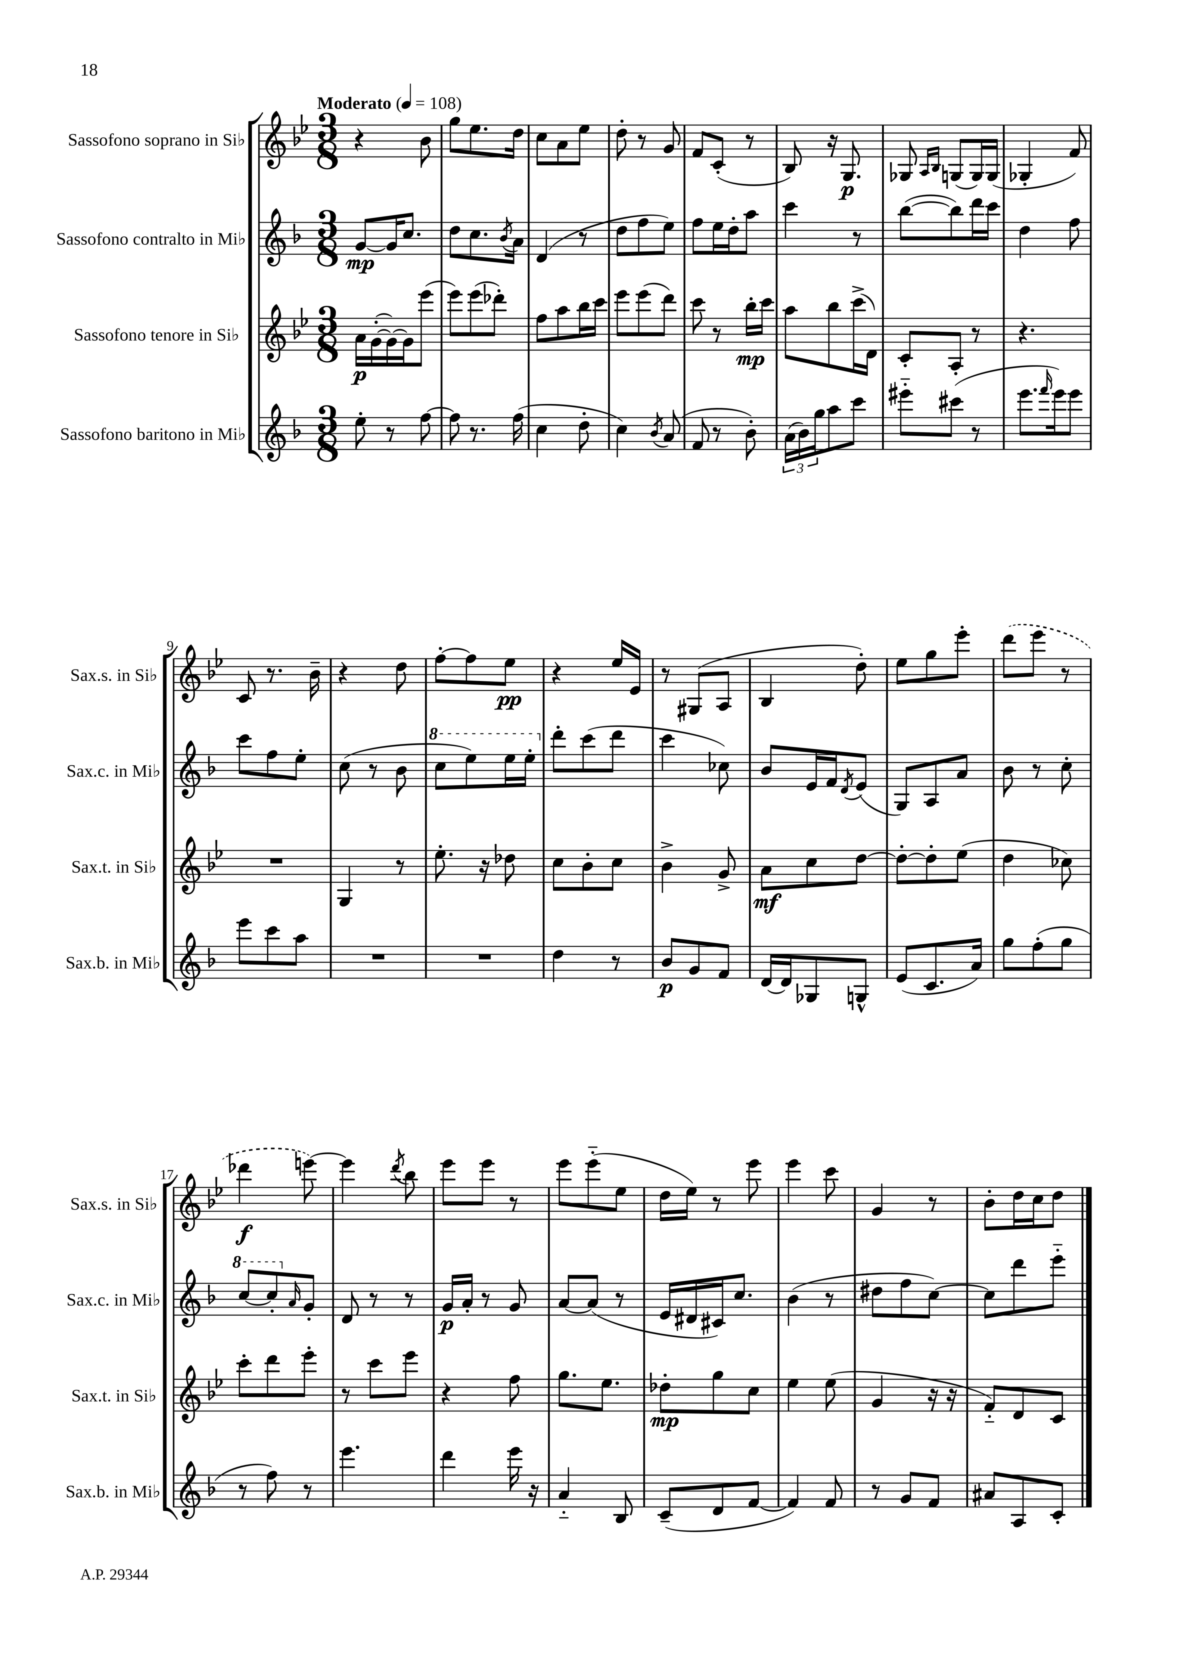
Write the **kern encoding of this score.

**kern	**dynam	**kern	**dynam	**kern	**dynam	**kern	**dynam
*part4	*part4	*part3	*part3	*part2	*part2	*part1	*part1
*staff4	*staff4	*staff3	*staff3	*staff2	*staff2	*staff1	*staff1
*I"Sassofono baritono in Mi♭	*	*I"Sassofono tenore in Si♭	*	*I"Sassofono contralto in Mi♭	*	*I"Sassofono soprano in Si♭	*
*I'Sax.b. in Mi♭	*	*I'Sax.t. in Si♭	*	*I'Sax.c. in Mi♭	*	*I'Sax.s. in Si♭	*
*clefG2	*	*clefG2	*	*clefG2	*	*clefG2	*
*k[b-]	*	*k[b-e-]	*	*k[b-]	*	*k[b-e-]	*
*M3/8	*	*M3/8	*	*M3/8	*	*M3/8	*
*MM108	*	*MM108	*	*MM108	*	*MM108	*
=1	=1	=1	=1	=1	=1	=1	=1
!	!	!	!	!	!	!LO:TX:a:B:t=Moderato	!
8ee'\	.	16a\LL	p	[8g/L	mp	4r	.
.	.	([16g'\	.	.	.	.	.
8r	.	16g\_)	.	16g/K]	.	.	.
.	.	16g\J]	.	8.cc/J	.	.	.
[8ff\	.	(8eee-\J	.	.	.	8b-\	.
=2	=2	=2	=2	=2	=2	=2	=2
8ff\]	.	8eee-\L)	.	8dd\L	.	8gg\L	.
8.r	.	(8eee-\	.	8.cc\	.	8.ee-\	.
.	.	8ddd-X'\J)	.	.	.	.	.
.	.	.	.	8qb-/	.	.	.
(16ff\	.	.	.	16a\Jk	.	16dd\Jk	.
=3	=3	=3	=3	=3	=3	=3	=3
4cc\	.	8ff\L	.	(4d/	.	8cc\L	.
.	.	8aa\	.	.	.	8a\	.
8dd'\	.	16bb-\L	.	8r	.	8ee-\J	.
.	.	16ccc\JJ	.	.	.	.	.
=4	=4	=4	=4	=4	=4	=4	=4
4cc\)	.	8eee-\L	.	8dd\L	.	8dd'\	.
.	.	(8eee-\	.	8ff\	.	8r	.
8qb-/	.	.	.	.	.	.	.
(8a/	.	8ddd\J)	.	8ee\J)	.	8g/	.
=5	=5	=5	=5	=5	=5	=5	=5
8f/	.	8ccc\	.	8ff\L	.	8f/L	.
8r	.	8r	.	16ee\L	.	(8c'/J	.
.	.	.	.	16dd'\J	.	.	.
8b-'\)	.	16bb-'\LL	mp	8aa\J	.	8r	.
.	.	16ccc\JJ	.	.	.	.	.
=6	=6	=6	=6	=6	=6	=6	=6
(24a\LL	.	8aa\L	.	4ccc\	.	8B-/)	.
24b-\)	.	.	.	.	.	.	.
24gg\J	.	.	.	.	.	.	.
8aa\	.	8bb-\	.	.	.	16r	.
.	.	.	.	.	.	8.G/	p
8ccc\J	.	(16ccc^\L	.	8r	.	.	.
.	.	16d\JJ)	.	.	.	.	.
=7	=7	=7	=7	=7	=7	=7	=7
8eee#X\L	.	8c'/L	.	([8bb-\L	.	8G-X/	.
.	.	.	.	.	.	16qqA/LL	.
.	.	.	.	.	.	16qqB-/JJ	.
(8ccc#X\J	.	8A'/J	.	8bb-\])	.	(8Gn/L	.
8r	.	8r	.	16ddd\L	.	16G/L)	.
.	.	.	.	16ccc\JJ	.	(16G/JJ	.
=8	=8	=8	=8	=8	=8	=8	=8
8.eee\L	.	4.r	.	4dd\	.	4G-X'/	.
16qqfff/	.	.	.	.	.	.	.
16eee\k)	.	.	.	.	.	.	.
8eee\J	.	.	.	8ff\	.	8f/)	.
!!LO:LB:g=z
=9	=9	=9	=9	=9	=9	=9	=9
8eee\L	.	4.r	.	8ccc\L	.	8c/	.
8ccc\	.	.	.	8ff\	.	8.r	.
8aa\J	.	.	.	8ee'\J	.	.	.
.	.	.	.	.	.	16b-~\	.
=10	=10	=10	=10	=10	=10	=10	=10
4.r	.	4G/	.	(8cc\	.	4r	.
.	.	.	.	8r	.	.	.
.	.	8r	.	8b-\	.	8dd\	.
=11	=11	=11	=11	=11	=11	=11	=11
*	*	*	*	*8va	*	*	*
4.r	.	8.ee-'\	.	8ccc\L	.	[8ff'\L	.
.	.	.	.	8eee\)	.	8ff\]	.
.	.	16r	.	.	.	.	.
.	.	8dd-X\	.	16eee\L	.	8ee-\J	pp
.	.	.	.	16eee'\JJ	.	.	.
=12	=12	=12	=12	=12	=12	=12	=12
*	*	*	*	*X8va	*	*	*
4dd\	.	8cc\L	.	8ddd'\L	.	4r	.
.	.	8b-'\	.	(8ccc\	.	.	.
8r	.	8cc\J	.	8ddd\J	.	16ee-/LL	.
.	.	.	.	.	.	16e-/JJ	.
=13	=13	=13	=13	=13	=13	=13	=13
8b-/L	p	4b-^\	.	4ccc\	.	8r	.
8g/	.	.	.	.	.	(8G#X/L	.
8f/J	.	8g^/	.	8cc-X\)	.	8A/J	.
=14	=14	=14	=14	=14	=14	=14	=14
[16d/LL	.	8a\L	mf	8b-/L	.	4B-/	.
16d/J]	.	.	.	.	.	.	.
8G-X/	.	8cc\	.	16e/L	.	.	.
.	.	.	.	16f/J	.	.	.
.	.	.	.	8qd/	.	.	.
8Gn^^/J	.	[8dd\J	.	(8e/J	.	8dd'\)	.
=15	=15	=15	=15	=15	=15	=15	=15
(8e/L	.	8dd'\L_	.	8G/L)	.	8ee-\L	.
8.c/	.	8dd'\]	.	8A/	.	8gg\	.
.	.	(8ee-\J	.	8a/J	.	8eee-'\J	.
16a/Jk)	.	.	.	.	.	.	.
=16	=16	=16	=16	=16	=16	=16	=16
8gg\L	.	4dd\	.	8b-\	.	(8ddd\L	.
(8ff'\	.	.	.	8r	.	8eee-\J	.
8gg\J	.	8cc-X\)	.	8cc'\	.	8r	.
!!LO:LB:g=z
=17	=17	=17	=17	=17	=17	=17	=17
*	*	*	*	*8va	*	*	*
8r	.	8ccc'\L	.	[8ccc/L	.	4ddd-X\	f
8ff\)	.	8ddd\	.	8ccc'/]	.	.	.
*	*	*	*	*X8va	*	*	*
.	.	.	.	16qqa/	.	.	.
8r	.	8eee-'\J	.	8g'/J	.	[8eeen\)	.
=18	=18	=18	=18	=18	=18	=18	=18
4.eee\	.	8r	.	8d/	.	4eee\]	.
.	.	8ccc\L	.	8r	.	.	.
.	.	.	.	.	.	8qddd/	.
.	.	8eee-\J	.	8r	.	8bb-\	.
=19	=19	=19	=19	=19	=19	=19	=19
4ddd\	.	4r	.	16g/LL	p	8eee-\L	.
.	.	.	.	16a'/JJ	.	.	.
.	.	.	.	8r	.	8eee-\J	.
16eee\	.	8ff\	.	8g/	.	8r	.
16r	.	.	.	.	.	.	.
=20	=20	=20	=20	=20	=20	=20	=20
4a/	.	8.gg\L	.	[8a/L	.	8eee-\L	.
.	.	.	.	(8a/J]	.	(8eee-\	.
.	.	8.ee-\J	.	.	.	.	.
8B-/	.	.	.	8r	.	8ee-\J	.
=21	=21	=21	=21	=21	=21	=21	=21
(8c~/L	.	8dd-X'\L	mp	16e/LL	.	16dd\LL	.
.	.	.	.	16d#X/	.	16ee-\JJ)	.
8d/	.	8gg\	.	16c#X/J)	.	8r	.
.	.	.	.	8.cc/J	.	.	.
[8f/J	.	8cc\J	.	.	.	8eee-\	.
=22	=22	=22	=22	=22	=22	=22	=22
4f/])	.	4ee-\	.	(4b-\	.	4eee-\	.
8f/	.	(8ee-\	.	8r	.	8ccc\	.
=23	=23	=23	=23	=23	=23	=23	=23
8r	.	4g/	.	8dd#X\L	.	4g/	.
8g/L	.	.	.	8ff\	.	.	.
8f/J	.	16r	.	[8cc\J)	.	8r	.
.	.	16r	.	.	.	.	.
=24	=24	=24	=24	=24	=24	=24	=24
8a#X/L	.	8f/L)	.	8cc\L]	.	8b-'\L	.
8A/	.	8d/	.	8ddd\	.	16dd\L	.
.	.	.	.	.	.	16cc\J	.
8c'/J	.	8c/J	.	8eee\J	.	8dd\J	.
==	==	==	==	==	==	==	==
*-	*-	*-	*-	*-	*-	*-	*-
